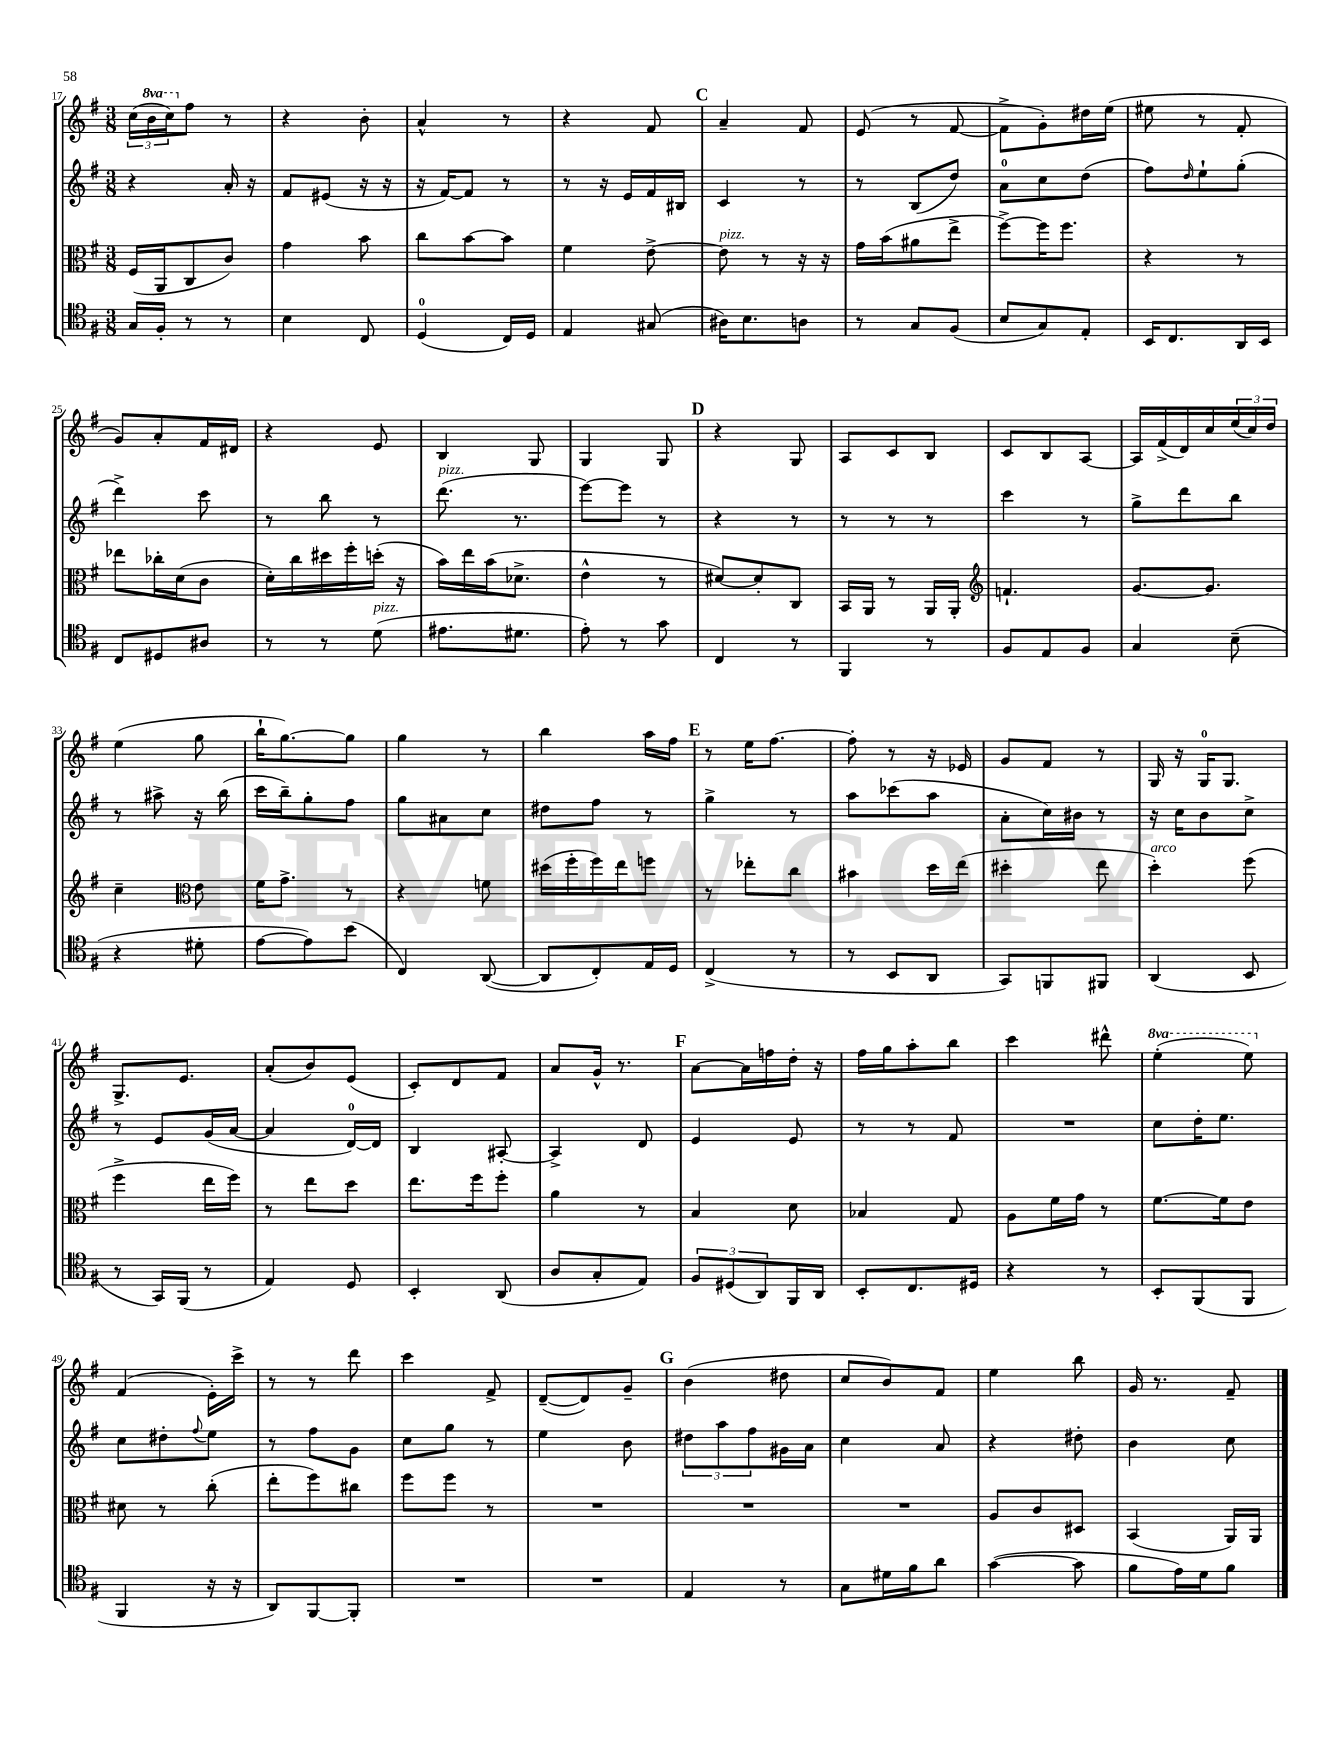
<<
\new StaffGroup <<
\new Staff = "s0" {
    \clef treble \key g \major \numericTimeSignature \time 3/8 \set Staff.ottavationMarkups = #ottavation-simple-ordinals
    \tuplet 3/2 { c''16( \ottava #1 b''16 c'''16) \ottava #0 } fis''8 r8 |
    r4 b'8-. |
    a'4-^ r8 |
    r4 fis'8 |
    \mark \markup { \bold "C" } a'4-- fis'8 |
    e'8( r8 fis'8~ |
    fis'8-> g'8-.) dis''16 e''16( |
    eis''8 r8 fis'8-. |
    g'8) a'8-. fis'16 dis'16 |
    r4 e'8 |
    b4 g8 |
    g4 g8 |
    \mark \markup { \bold "D" } r4 g8 |
    a8 c'8 b8 |
    c'8 b8 a8~ |
    a16 fis'16->( d'16) c''16 \tuplet 3/2 { e''16( c''16) d''16 } |
    e''4( g''8 |
    b''16-! g''8.~) g''8 |
    g''4 r8 |
    b''4 a''16 fis''16 |
    \mark \markup { \bold "E" } r8 e''16 fis''8.~ |
    fis''8-. r8 r16 ees'16 |
    g'8 fis'8 r8 |
    g16 r16 g16-0 g8. |
    g8.-> e'8. |
    a'8-.( b'8) e'8( |
    c'8-.) d'8 fis'8 |
    a'8 g'16-^ r8. |
    \mark \markup { \bold "F" } a'8~ a'16 f''16 d''16-. r16 |
    fis''16 g''16 a''8-. b''8 |
    c'''4 dis'''8-^ |
    \ottava #1 e'''4-.( e'''8) \ottava #0 |
    fis'4( e'16-.) c'''16-> |
    r8 r8 d'''8 |
    c'''4 fis'8-> |
    d'8~--( d'8) g'8-- |
    \mark \markup { \bold "G" } b'4( dis''8 |
    c''8 b'8) fis'8 |
    e''4 b''8 |
    g'16 r8. fis'8-- \bar "|." |
}
\new Staff = "s1" {
    \clef treble \key g \major \numericTimeSignature \time 3/8
    r4 a'16-. r16 |
    fis'8 eis'8( r16 r16 |
    r16 fis'16~) fis'8 r8 |
    r8 r16 e'16 fis'16 bis16 |
    \mark \markup { \bold "C" } c'4 r8 |
    r8 b8( d''8) |
    a'8-0 c''8 d''8( |
    fis''8) \grace { d''16 } e''8-! g''8-.( |
    d'''4->) c'''8 |
    r8 b''8 r8 |
    d'''8.^\markup { \italic "pizz." }( r8. |
    e'''8~) e'''8 r8 |
    \mark \markup { \bold "D" } r4 r8 |
    r8 r8 r8 |
    c'''4 r8 |
    g''8-> d'''8 b''8 |
    r8 ais''8-> r16 b''16( |
    c'''16 b''16--) g''8-. fis''8 |
    g''8 ais'8 c''8 |
    dis''8 fis''8 r8 |
    \mark \markup { \bold "E" } g''4-> r8 |
    a''8 ces'''8( a''8 |
    a'8-. c''16) bis'16 r8 |
    r16 c''16 b'8 c''8-> |
    r8 e'8 g'16( a'16~ |
    a'4 d'16-0~) d'16 |
    b4 ais8~-. |
    ais4-> d'8 |
    \mark \markup { \bold "F" } e'4 e'8 |
    r8 r8 fis'8 |
    R4. |
    c''8 d''16-. e''8. |
    c''8 dis''8-. \appoggiatura { fis''8 } e''8 |
    r8 fis''8 g'8 |
    c''8 g''8 r8 |
    e''4 b'8 |
    \mark \markup { \bold "G" } \tuplet 3/2 { dis''8 a''8 fis''8 } gis'16 a'16 |
    c''4 a'8 |
    r4 dis''8-. |
    b'4 c''8 \bar "|." |
}
\new Staff = "s2" {
    \clef alto \key g \major \numericTimeSignature \time 3/8
    fis16( a,16 c8 c'8) |
    g'4 b'8 |
    c''8 b'8~ b'8 |
    fis'4 e'8~-> |
    \mark \markup { \bold "C" } e'8^\markup { \italic "pizz." } r8 r16 r16 |
    g'16 b'16( ais'8 e''8-> |
    fis''8~->) fis''16 fis''8. |
    r4 r8 |
    ees''8 ces''16-. d'16( c'8 |
    d'16-.) c''16 dis''16 fis''16-. d''16-.( r16 |
    b'16) e''16 b'16( des'8.-> |
    e'4-^ r8 |
    \mark \markup { \bold "D" } dis'8~) dis'8-. c8 |
    b,16 a,16 r8 a,16 a,16-. |
    \clef treble f'4.-! |
    g'8.~ g'8. |
    c''4-- \clef alto e'8 |
    fis'16 g'8.-> r8 |
    r4 f'8 |
    dis''16( fis''16-. fis''16) e''16 f''8 |
    \mark \markup { \bold "E" } r8 ees''8-. c''8 |
    bis'4 d''16 e''16( |
    dis''4-. e''8 |
    d''4-.^\markup { \italic "arco" }) fis''8( |
    fis''4-> e''16 fis''16) |
    r8 e''8 d''8 |
    e''8. fis''16 fis''8-. |
    a'4 r8 |
    \mark \markup { \bold "F" } b4 d'8 |
    bes4 g8 |
    a8 fis'16 g'16 r8 |
    fis'8.~ fis'16 e'8 |
    dis'8 r8 c''8-.( |
    e''8-. fis''8) cis''8 |
    fis''8 fis''8 r8 |
    R4. |
    \mark \markup { \bold "G" } R4. |
    R4. |
    a8 c'8 dis8 |
    b,4( a,16) a,16 \bar "|." |
}
\new Staff = "s3" {
    \clef tenor \key g \major \numericTimeSignature \time 3/8
    g16 fis16-. r8 r8 |
    b4 c8 |
    d4-0( c16) d16 |
    e4 gis8( |
    \mark \markup { \bold "C" } ais16) b8. a8 |
    r8 g8 fis8( |
    b8 g8) e8-. |
    b,16 c8. a,16 b,16 |
    c8 dis8 ais8 |
    r8 r8 d'8^\markup { \italic "pizz." }( |
    eis'8. dis'8. |
    e'8-.) r8 g'8 |
    \mark \markup { \bold "D" } c4 r8 |
    fis,4 r8 |
    fis8 e8 fis8 |
    g4 b8--( |
    r4 dis'8-. |
    e'8~ e'8) b'8( |
    c4) a,8~( |
    a,8 c8-.) e16 d16 |
    \mark \markup { \bold "E" } c4->( r8 |
    r8 b,8 a,8 |
    g,8) f,8 fis,8 |
    a,4( b,8 |
    r8 g,16) fis,16( r8 |
    e4) d8 |
    b,4-. a,8( |
    a8 g8-. e8) |
    \mark \markup { \bold "F" } \tuplet 3/2 { fis8 dis8( a,8) } fis,16 a,16 |
    b,8-. c8. dis16 |
    r4 r8 |
    b,8-. fis,8( fis,8 |
    fis,4 r16 r16 |
    a,8) fis,8~ fis,8-. |
    R4. |
    R4. |
    \mark \markup { \bold "G" } e4 r8 |
    g8 dis'16 fis'16 a'8 |
    g'4~( g'8 |
    fis'8 e'16) d'16 fis'8 \bar "|." |
}
>>
>>
\layout { \context { \Score currentBarNumber = #17 } }
